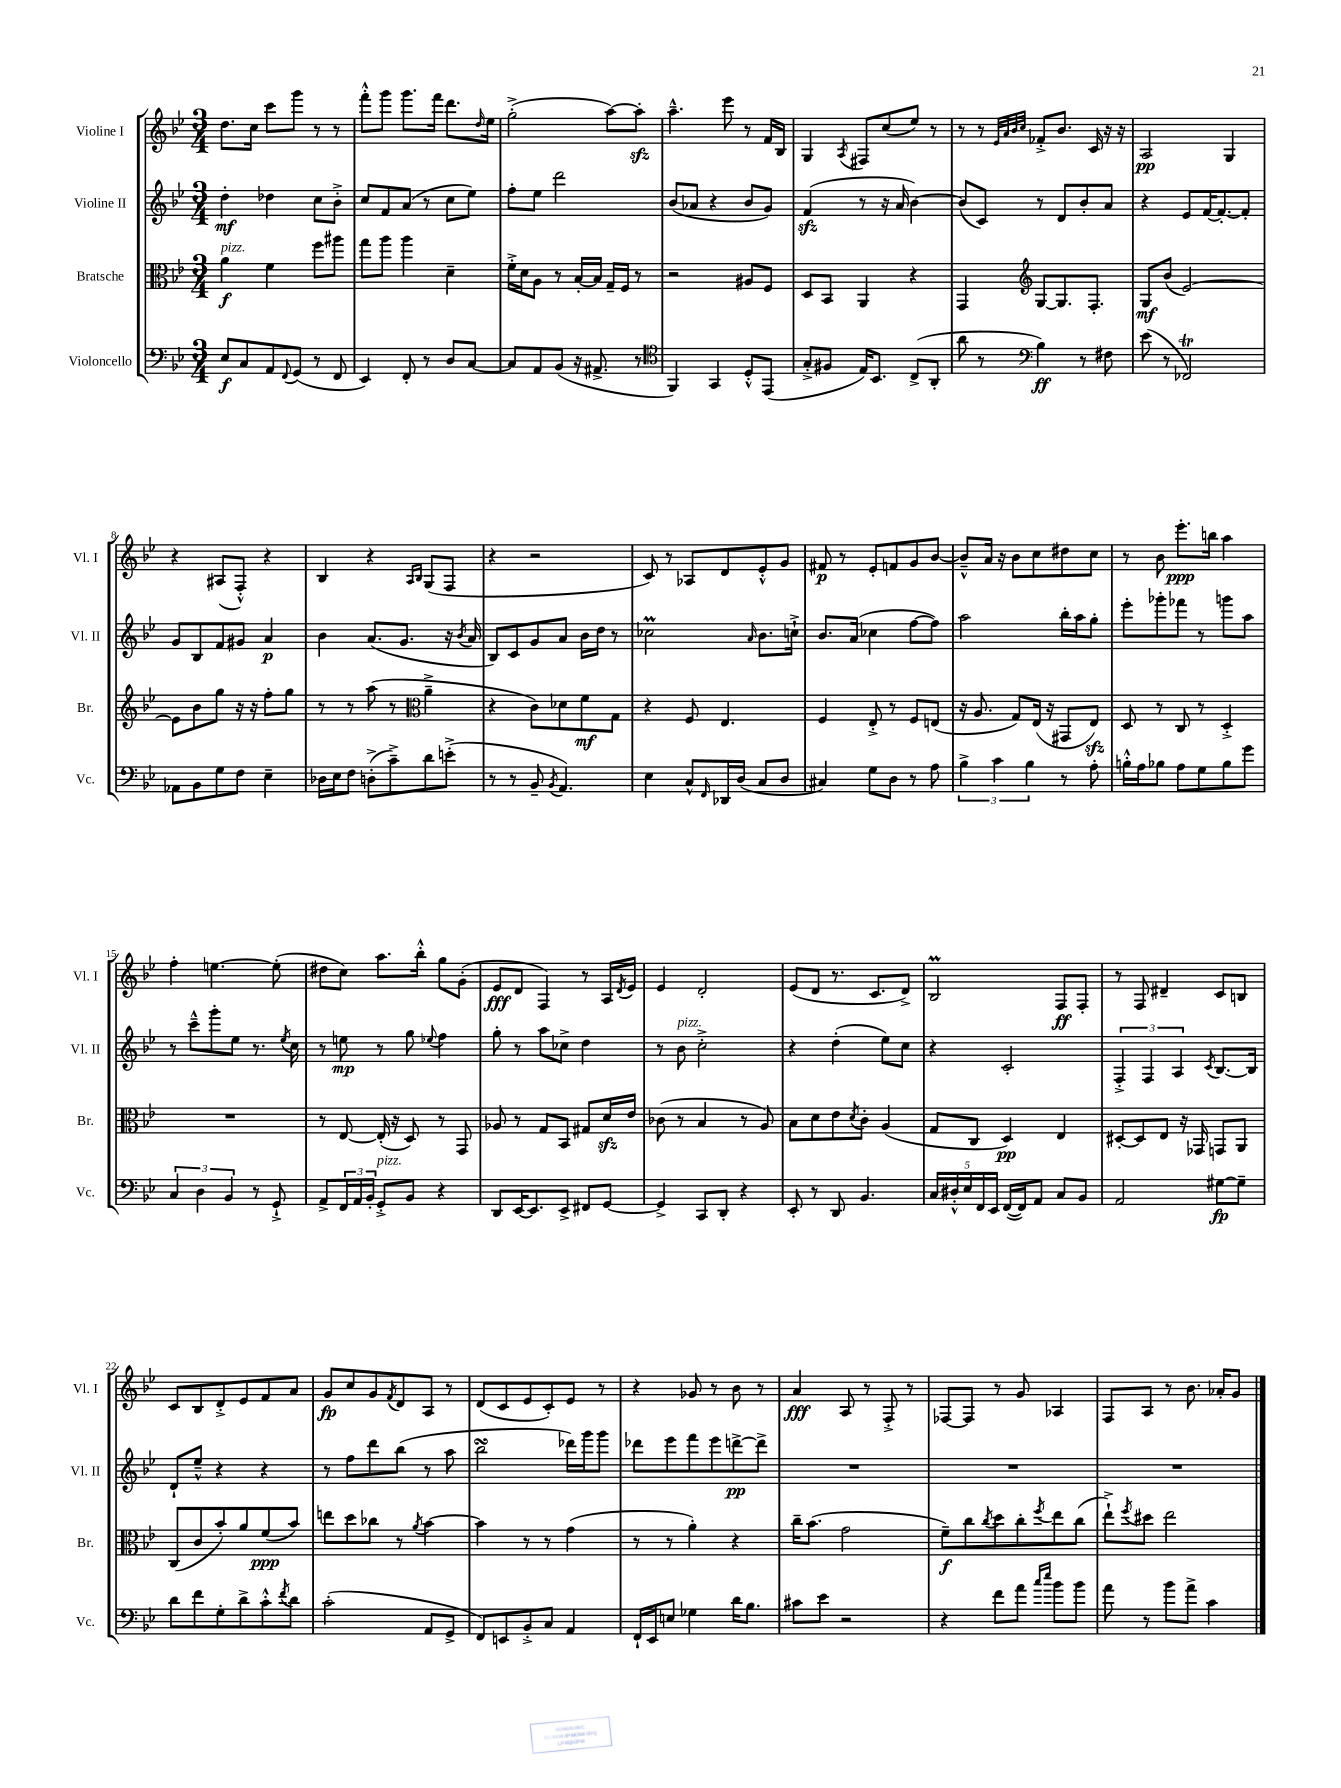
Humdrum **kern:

**kern	**dynam	**kern	**dynam	**kern	**dynam	**kern	**dynam
*part4	*part4	*part3	*part3	*part2	*part2	*part1	*part1
*staff4	*staff4	*staff3	*staff3	*staff2	*staff2	*staff1	*staff1
*I"Violoncello	*	*I"Bratsche	*	*I"Violine II	*	*I"Violine I	*
*I'Vc.	*	*I'Br.	*	*I'Vl. II	*	*I'Vl. I	*
*clefF4	*	*clefC3	*	*clefG2	*	*clefG2	*
*k[b-e-]	*	*k[b-e-]	*	*k[b-e-]	*	*k[b-e-]	*
*M3/4	*	*M3/4	*	*M3/4	*	*M3/4	*
=1	=1	=1	=1	=1	=1	=1	=1
!	!	!LO:TX:a:i:t=pizz.	!	!	!	!	!
8E-/L	f	4a\	f	4dd'\	mf	8.dd\L	.
8C/	.	.	.	.	.	.	.
.	.	.	.	.	.	16cc\Jk	.
8AA/	.	4f\	.	4dd-X\	.	8ccc\L	.
8qqFF/	.	.	.	.	.	.	.
(8GG/J	.	.	.	.	.	8ggg\J	.
8r	.	8ff\L	.	8cc\L	.	8r	.
8FF/	.	8aa#X\J	.	8b-'^\J	.	8r	.
=2	=2	=2	=2	=2	=2	=2	=2
4EE-/)	.	8gg\L	.	8cc/L	.	8fff'^^\L	.
.	.	8aa\J	.	8f/	.	8ggg\J	.
8FF'/	.	4aa\	.	(8a/J	.	8.ggg\L	.
8r	.	.	.	8r	.	.	.
.	.	.	.	.	.	16fff\Jk	.
8D/L	.	4d~\	.	8cc\L	.	8.ddd\L	.
[8C/J	.	.	.	8ee-\J)	.	.	.
.	.	.	.	.	.	16qqdd/	.
.	.	.	.	.	.	16ee-\Jk	.
=3	=3	=3	=3	=3	=3	=3	=3
8C/L]	.	16f'^\LL	.	8ff'\L	.	(2gg'^\	.
.	.	16d\J	.	.	.	.	.
8AA/	.	8A\J	.	8ee-\J	.	.	.
(8BB-/J	.	8r	.	2ddd\	.	.	.
16r	.	[16B-'/LL	.	.	.	.	.
8.AA#X^/	.	16B-/JJ]	.	.	.	.	.
.	.	16G~/LL	.	.	.	[8aa\L)	.
.	.	16F/JJ	.	.	.	.	.
8r	.	8r	.	.	.	8aazz'\J]	.
=4	=4	=4	=4	=4	=4	=4	=4
*clefC4	*	*	*	*	*	*	*
4FF/)	.	2r	.	(8b-/L	.	4.aa~^^\	.
.	.	.	.	8a-X/J	.	.	.
4GG/	.	.	.	4r	.	.	.
.	.	.	.	.	.	8eee-\	.
8D'^^/L	.	8A#X/L	.	8b-/L	.	8r	.
(8EE-/J	.	8F/J	.	8g/J)	.	16f/LL	.
.	.	.	.	.	.	16B-/JJ	.
=5	=5	=5	=5	=5	=5	=5	=5
8G'^/L	.	8D/L	.	(4fzz/	.	4G/	.
8F#X/J	.	8BB-/J	.	.	.	.	.
.	.	.	.	.	.	8qA/	.
16E-/KL)	.	4AA/	.	8r	.	8F#X/L	.
8.BB-/J	.	.	.	.	.	.	.
.	.	.	.	16r	.	(8cc/	.
.	.	.	.	16a/	.	.	.
(8C^/L	.	4r	.	[4b-\)	.	8ee-/J)	.
8AA'/J	.	.	.	.	.	8r	.
=6	=6	=6	=6	=6	=6	=6	=6
8a\	.	4GG/	.	(8b-/L]	.	8r	.
8r	.	.	.	8c/J)	.	8r	.
*clefF4	*	*clefG2	*	*	*	*	*
.	.	.	.	.	.	32qqe-/LLL	.
.	.	.	.	.	.	32qqa/	.
.	.	.	.	.	.	32qqb-/	.
.	.	.	.	.	.	32qqcc/JJJ	.
4B-\)	ff	[8G/L	.	8r	.	8f-X'^/L	.
.	.	8.G/]	.	8d/L	.	8.b-/J	.
8r	.	.	.	8b-'/	.	.	.
.	.	8.F'/J	.	.	.	16c/	.
8F#X\	.	.	.	8a/J	.	16r	.
.	.	.	.	.	.	16r	.
=7	=7	=7	=7	=7	=7	=7	=7
(8e-\	.	8G/L	mf	4r	.	2A/	pp
8r	.	(8b-/J	.	.	.	.	.
2FF-XT/)	.	[2e-/)	.	8e-/L	.	.	.
.	.	.	.	[16f/K	.	.	.
.	.	.	.	8.f'/_	.	.	.
.	.	.	.	.	.	4G/	.
.	.	.	.	8f'/J]	.	.	.
!!LO:LB:g=z
=8	=8	=8	=8	=8	=8	=8	=8
8AA-X\L	.	8e-\L]	.	8g/L	.	4r	.
8BB-\	.	8b-\	.	8B-/	.	.	.
8G\	.	8gg\J	.	8f/	.	(8A#X/L	.
8F\J	.	16r	.	8g#X/J	.	8F'^^/J)	.
.	.	16r	.	.	.	.	.
4E-~\	.	8ff'\L	.	4a/	p	4r	.
.	.	8gg\J	.	.	.	.	.
=9	=9	=9	=9	=9	=9	=9	=9
16D-X\LL	.	8r	.	4b-\	.	4B-/	.
16E-\J	.	.	.	.	.	.	.
8F\J	.	8r	.	.	.	.	.
(8Dn'^\L	.	(8aa\	.	(8.a/L	.	4r	.
8c~^\)	.	8r	.	.	.	.	.
.	.	.	.	8.g/J	.	.	.
*	*	*clefC3	*	*	*	*	*
.	.	.	.	.	.	16qqA/LL	.
.	.	.	.	.	.	16qqB-/JJ	.
8d\	.	4a~^\	.	.	.	(8G/L	.
(8en'^\J	.	.	.	16r	.	8F/J	.
.	.	.	.	8qb-/	.	.	.
.	.	.	.	16a/	.	.	.
=10	=10	=10	=10	=10	=10	=10	=10
8r	.	4r	.	8B-/L)	.	4r	.
8r	.	.	.	8c/	.	.	.
8BB-~/	.	8c\L)	.	8g/	.	2r	.
8qBB-/	.	.	.	.	.	.	.
4.AA/)	.	8d-X\	.	8a/J	.	.	.
.	.	8f\	mf	16b-\LL	.	.	.
.	.	.	.	16dd\JJ	.	.	.
.	.	8G\J	.	8r	.	.	.
=11	=11	=11	=11	=11	=11	=11	=11
4E-\	.	4r	.	2cc-XM\	.	8c/)	.
.	.	.	.	.	.	8r	.
8C^^/L	.	8F/	.	.	.	8A-X/L	.
16qqFF/	.	.	.	.	.	.	.
16DD-X/L	.	4.E-/	.	.	.	8d/	.
(16D/JJ	.	.	.	.	.	.	.
.	.	.	.	16qqa/	.	.	.
8C/L	.	.	.	8.b-\L	.	8e-'^^/	.
8D/J	.	.	.	.	.	8g/J	.
.	.	.	.	16ccn`^\Jk	.	.	.
=12	=12	=12	=12	=12	=12	=12	=12
4C#X/)	.	4F/	.	8.b-/L	.	8f#X/	p
.	.	.	.	.	.	8r	.
.	.	.	.	(16a/Jk	.	.	.
8G\L	.	8E-'^/	.	4cc-X\	.	8e-'/L	.
8D\J	.	8r	.	.	.	8fn/	.
8r	.	8F/L	.	[8ff\L	.	8g/	.
8A\	.	(8En/J	.	8ff\J])	.	[8b-/J	.
=13	=13	=13	=13	=13	=13	=13	=13
6B-^\	.	16r	.	2aa\	.	8b-~^^/L]	.
.	.	8.A/	.	.	.	.	.
.	.	.	.	.	.	16a/Jk	.
6c\	.	.	.	.	.	.	.
.	.	.	.	.	.	16r	.
.	.	8G/L)	.	.	.	8b-\L	.
6B-\	.	.	.	.	.	.	.
.	.	(16E-/Jk	.	.	.	8cc\	.
.	.	16r	.	.	.	.	.
8r	.	8GG#X/L	.	16bb-'\LL	.	8dd#X\	.
.	.	.	.	16aa\J	.	.	.
8A'\	.	8E-zz/J)	.	8gg'\J	.	8cc\J	.
=14	=14	=14	=14	=14	=14	=14	=14
16Bn'^^\LL	.	8D/	.	8eee-'\L	.	8r	.
16A\J	.	.	.	.	.	.	.
8B-X\J	.	8r	.	8ggg-X'\	.	8b-\	.
8A\L	.	8C/	.	8fff-X\J	.	8.eee-'\L	ppp
8G\	.	8r	.	8r	.	.	.
.	.	.	.	.	.	16bbn\Jk	.
8B-\	.	4D'^/	.	8gggn\L	.	4aa\	.
8g\J	.	.	.	8aa\J	.	.	.
!!LO:LB:g=z
=15	=15	=15	=15	=15	=15	=15	=15
6C/	.	2.r	.	8r	.	4ff'\	.
.	.	.	.	8ccc~^^\L	.	.	.
6D\	.	.	.	.	.	.	.
.	.	.	.	8ggg'\	.	[4.een\	.
6BB-/	.	.	.	.	.	.	.
.	.	.	.	8ee-\J	.	.	.
8r	.	.	.	8.r	.	.	.
8GG`^/	.	.	.	.	.	(8ee'\]	.
.	.	.	.	8qee-/	.	.	.
.	.	.	.	16cc\	.	.	.
=16	=16	=16	=16	=16	=16	=16	=16
8AA^/L	.	8r	.	8r	.	8dd#X\L	.
24FF/L	.	[8E-/	.	8een\	mp	8cc\J)	.
24AA/	.	.	.	.	.	.	.
24BB-'/JJ	.	.	.	.	.	.	.
!LO:TX:a:i:t=pizz.	!	!	!	!	!	!	!
8GG'^/L	.	(16E-'/]	.	8r	.	8.aa\L	.
.	.	16r	.	.	.	.	.
8BB-/J	.	8D/)	.	8gg\	.	.	.
.	.	.	.	.	.	16bb-'^^\Jk	.
.	.	.	.	8qqee-X/	.	.	.
4r	.	8r	.	4ff\	.	8gg\L	.
.	.	8GG/	.	.	.	(8g'\J	.
=17	=17	=17	=17	=17	=17	=17	=17
8DD/L	.	8A-X/	.	8gg'\	.	8e-/L	fff
[16EE-/K	.	8r	.	8r	.	8d/J	.
8.EE-/]	.	.	.	.	.	.	.
.	.	8G/L	.	8aa\L	.	4F/)	.
8EE-^/J	.	8BB-/J	.	8cc-X^\J	.	.	.
8FF#X/L	.	8G#X/L	.	4dd\	.	8r	.
[8GG/J	.	16dzz/L	.	.	.	16A/LL	.
.	.	.	.	.	.	8qd/	.
.	.	16e-/JJ	.	.	.	16e-/JJ	.
=18	=18	=18	=18	=18	=18	=18	=18
4GG^/]	.	(8c-X\	.	8r	.	4e-/	.
!	!	!	!	!LO:TX:a:i:t=pizz.	!	!	!
.	.	8r	.	8b-\	.	.	.
8CC/L	.	4B-/	.	2cc'^\	.	2d'/	.
8DD'/J	.	.	.	.	.	.	.
4r	.	8r	.	.	.	.	.
.	.	8A/)	.	.	.	.	.
=19	=19	=19	=19	=19	=19	=19	=19
8EE-'/	.	8B-\L	.	4r	.	(8e-/L	.
8r	.	8d\	.	.	.	8d/J	.
8DD/	.	8e-\	.	(4dd'\	.	8.r	.
.	.	8qd/	.	.	.	.	.
4.BB-/	.	8c'\J	.	.	.	.	.
.	.	.	.	.	.	8.c/L	.
.	.	(4A/	.	8ee-\L)	.	.	.
.	.	.	.	8cc\J	.	8d^/J)	.
=20	=20	=20	=20	=20	=20	=20	=20
20C/LL	.	8G/L	.	4r	.	2B-M/	.
20D#X'^^/	.	.	.	.	.	.	.
20E-/	.	.	.	.	.	.	.
.	.	8C/J	.	.	.	.	.
20FF/	.	.	.	.	.	.	.
20EE-/JJ	.	.	.	.	.	.	.
([16FF/LL	.	4D/)	pp	2c'/	.	.	.
16FF/J])	.	.	.	.	.	.	.
8AA/J	.	.	.	.	.	.	.
8C/L	.	4E-/	.	.	.	8F/L	ff
8BB-/J	.	.	.	.	.	8F'/J	.
=21	=21	=21	=21	=21	=21	=21	=21
2AA/	.	[8D#X'/L	.	6F'^/	.	8r	.
.	.	8D#/]	.	.	.	8F/	.
.	.	.	.	6F/	.	.	.
.	.	8E-/J	.	.	.	4d#X~/	.
.	.	.	.	6A/	.	.	.
.	.	16r	.	.	.	.	.
.	.	16GG-X/	.	.	.	.	.
.	.	.	.	8qc/	.	.	.
[8G#X\L	fp	8GGn/L	.	[8.B-/L	.	8c/L	.
8G#~\J]	.	8AA/J	.	.	.	8Bn/J	.
.	.	.	.	16B-/Jk]	.	.	.
!!LO:LB:g=z
=22	=22	=22	=22	=22	=22	=22	=22
8d\L	.	(8C/L	.	8d`/L	.	8c/L	.
8f\	.	8c/	.	8ee-~^^/J	.	8B-/	.
8G'\	.	8b-'/)	.	4r	.	8d'^/	.
8d^\	.	8a/	.	.	.	8e-/	.
8c'^^\	.	(8f/	ppp	4r	.	8f/	.
8qf/	.	.	.	.	.	.	.
8d\J	.	8b-/J)	.	.	.	8a/J	.
=23	=23	=23	=23	=23	=23	=23	=23
(2c'\	.	8een\L	.	8r	.	8g/L	fp
.	.	8dd\	.	8ff\L	.	8cc/	.
.	.	8cc-X\J	.	8ddd\	.	8g/	.
.	.	.	.	.	.	8qf/	.
.	.	8r	.	(8bb-\J	.	8d/	.
.	.	8qa/	.	.	.	.	.
8AA/L	.	[4b-\	.	8r	.	8A/J	.
8GG^/J	.	.	.	8aa\	.	8r	.
=24	=24	=24	=24	=24	=24	=24	=24
8FF/L)	.	4b-\]	.	2bb-sSSs\	.	(8d/L	.
8EEn/	.	.	.	.	.	8c/	.
8BB-'^/	.	8r	.	.	.	8e-/	.
8C/J	.	8r	.	.	.	8c'/)	.
4AA/	.	(4g\	.	16ddd-X\LL)	.	8e-/J	.
.	.	.	.	16ggg\J	.	.	.
.	.	.	.	8ggg\J	.	8r	.
=25	=25	=25	=25	=25	=25	=25	=25
16FF`/LL	.	8r	.	8ddd-X\L	.	4r	.
16EE-/J	.	.	.	.	.	.	.
8En/J	.	8r	.	8eee-\	.	.	.
4G-X\	.	4a'\)	.	8fff\	.	8g-X/	.
.	.	.	.	8eee-\	.	8r	.
16d\KL	.	4r	.	[8dddn^\	pp	8b-\	.
8.B-\J	.	.	.	.	.	.	.
.	.	.	.	8ddd^\J]	.	8r	.
=26	=26	=26	=26	=26	=26	=26	=26
8c#X\L	.	16cc~\KL	.	2.r	.	4a/	fff
.	.	(8.b-\J	.	.	.	.	.
8e-\J	.	.	.	.	.	.	.
2r	.	2g\	.	.	.	8A/	.
.	.	.	.	.	.	8r	.
.	.	.	.	.	.	8F'^/	.
.	.	.	.	.	.	8r	.
=27	=27	=27	=27	=27	=27	=27	=27
4r	.	8f~\L)	f	2.r	.	[8F-X/L	.
.	.	8cc\	.	.	.	8F-/J]	.
.	.	8qcc/	.	.	.	.	.
8f\L	.	8dd\	.	.	.	8r	.
8a\J	.	8cc'\	.	.	.	8g/	.
16qqcc/LL	.	.	.	.	.	.	.
16qqee-/JJ	.	8qff/	.	.	.	.	.
8b-\L	.	8ee-\	.	.	.	4A-X/	.
8b-\J	.	(8cc\J	.	.	.	.	.
=28	=28	=28	=28	=28	=28	=28	=28
8a\	.	8ee-`^\L)	.	2.r	.	8F/L	.
.	.	8qff/	.	.	.	.	.
8r	.	8dd#X\J	.	.	.	8A/J	.
8b-\L	.	2ee-\	.	.	.	8r	.
8a^\J	.	.	.	.	.	8.b-\	.
4c\	.	.	.	.	.	.	.
.	.	.	.	.	.	16a-X'/KL	.
.	.	.	.	.	.	8g/J	.
==	==	==	==	==	==	==	==
*-	*-	*-	*-	*-	*-	*-	*-
